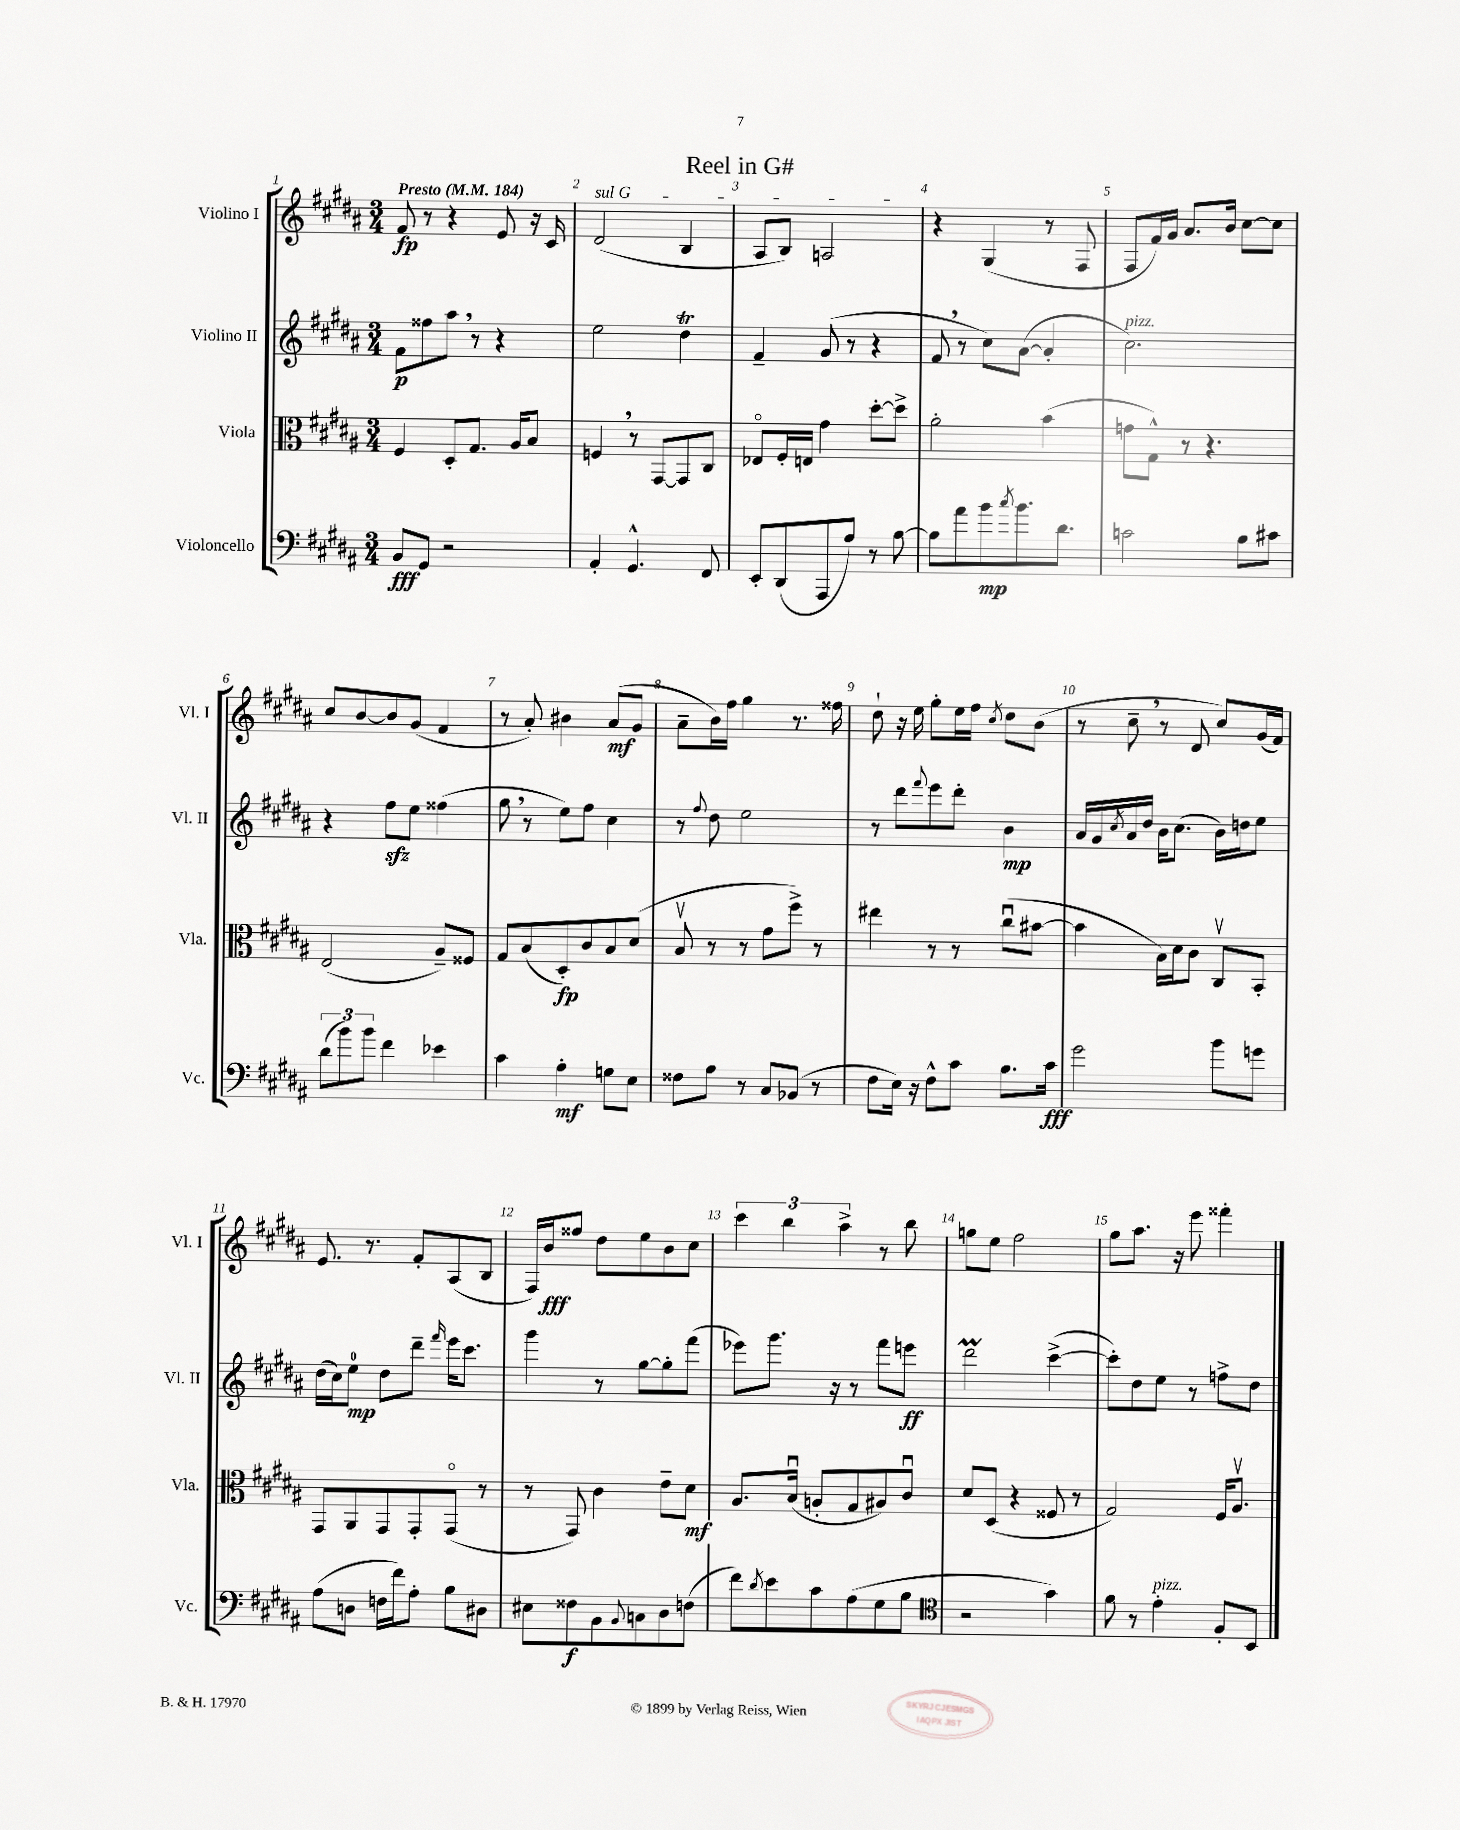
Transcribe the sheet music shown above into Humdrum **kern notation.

**kern	**kern	**kern	**kern
*staff4	*staff3	*staff2	*staff1
*clefF4	*clefC3	*clefG2	*clefG2
*k[f#c#g#d#a#]	*k[f#c#g#d#a#]	*k[f#c#g#d#a#]	*k[f#c#g#d#a#]
*M3/4	*M3/4	*M3/4	*M3/4
*MM184	*MM184	*MM184	*MM184
8BB	4F#	8f#	8f#
8GG#	.	8ff##	8r
2r	8D#'	8aa#	4r
.	8.G#	8r	.
.	.	4r	8e
.	16A#	.	.
.	8B	.	16r
.	.	.	16c#
=	=	=	=
4AA#'	4F	2ee	(2d#
4.GG#^^	8r	.	.
.	[8GG#	.	.
.	8GG#]	4dd#	4B
8FF#	8C#	.	.
=	=	=	=
8EE'	8E-o	4f#~	8A#
(8DD#	16F#'	.	8B)
.	16E	.	.
8AAA#	4g#	(8g#	2A
8A#)	.	8r	.
8r	[8dd#'	4r	.
[8B	8dd#^]	.	.
=	=	=	=
8B]	2a#'	8f#	4r
8a#	.	8r	.
8b	.	8cc#)	(4G#
8qcc#	.	.	.
8.b	.	([8a#	.
.	(4b	4a#']	8r
8.d#	.	.	.
.	.	.	8F#
=	=	=	=
2c	8g	2.cc#)	8F#
.	8G#^^)	.	16f#)
.	.	.	16g#
.	8r	.	8.a#
.	4.r	.	.
.	.	.	16b
8B	.	.	[8cc#
8c#	.	.	8cc#]
=	=	=	=
(12d#	(2E	4r	8cc#
12b)	.	.	.
.	.	.	[8b
12b	.	.	.
4f#	.	8ff#	8b]
.	.	8ee	(8g#
4e-	8A#~)	(4ff##	4f#
.	8F##	.	.
=	=	=	=
4c#	8G#	8gg#	8r
.	(8B	8r	8a#')
4A#'	8D#')	8ee)	4b#
.	8c#	8ff#	.
8G	8B	4cc#	(8a#
8E	(8d#	.	8g#
=	=	=	=
8F##	8Bv	8r	8a#~
.	.	8qqff#	.
8A#	8r	8dd#	16b)
.	.	.	16ff#
8r	8r	2ee	4gg#
8C#	8g#	.	.
(8BB-	8ff#^)	.	8.r
8r	8r	.	.
.	.	.	16ff##
=	=	=	=
8F#	4ee#	8r	8dd#`
16E)	.	8ddd#	16r
16r	.	.	16ee
.	.	8qqfff#	.
8F#^^	8r	8eee	8gg#'
8c#	8r	8ddd#'	16ee
.	.	.	16ff#
.	.	.	8qcc#
8.B	(8cc#u	4b	8dd#
.	[8b#	.	(8b
16c#	.	.	.
=	=	=	=
2g#	4b#]	16a#	8r
.	.	16g#	.
.	.	8qcc#	.
.	.	16a#	8cc#~
.	.	16dd#	.
.	16B)	16b	8r
.	16d#	(8.cc#	.
.	8c#	.	8d#
8b	8C#v	16b)	8cc#)
.	.	16dd	.
8g	8BB'	8ee	(16g#
.	.	.	16f#)
=	=	=	=
(8A#	8GG#	(16dd#	8.e
.	.	16cc#)	.
8D	8AA#	8ee	.
.	.	.	8.r
16F	8GG#	8dd#	.
16f#)	.	.	.
8A#'	8GG#'	8ddd#~	8f#'
.	.	16qqfff#	.
8B	(8GG#o	16eee	(8A#
.	.	8.ccc#	.
8D#	8r	.	8B
=	=	=	=
8E#	8r	4ggg#	16F#)
.	.	.	16b
8F##	8GG#)	.	8ff##
8BB	4c#	8r	8dd#
8qqBB	.	.	.
8C	.	[8gg#	8ee
8D#	8e~	8gg#']	8b
(8F	8d#	(8fff#	8cc#
=	=	=	=
8f#)	8.A#	8eee-)	6ccc#
8qd#	.	.	.
8e	.	8.ggg#	.
.	.	.	6bb
.	(16Bu	.	.
8c#	8A'	.	.
.	.	16r	.
.	.	.	6aa#^
(8A#	8G#	8r	.
8G#	8A#)	8fff#	8r
8B	8c#u	8eee	8bb
=	=	=	=
*clefC4	*	*	*
2r	8d#	2ddd#	8gg
.	(8D#	.	8ee
.	4r	.	2ff#
4g#)	8F##	([4ccc#^	.
.	8r	.	.
=	=	=	=
8f#	2G#)	8ccc#'])	8gg#
8r	.	8dd#	8.aa#
4e'	.	8ee	.
.	.	.	16r
.	.	8r	8eee
8F#'	16F#	8ff^	4fff##'
.	8.A#v	.	.
8BB	.	8dd#	.
==	==	==	==
*-	*-	*-	*-
